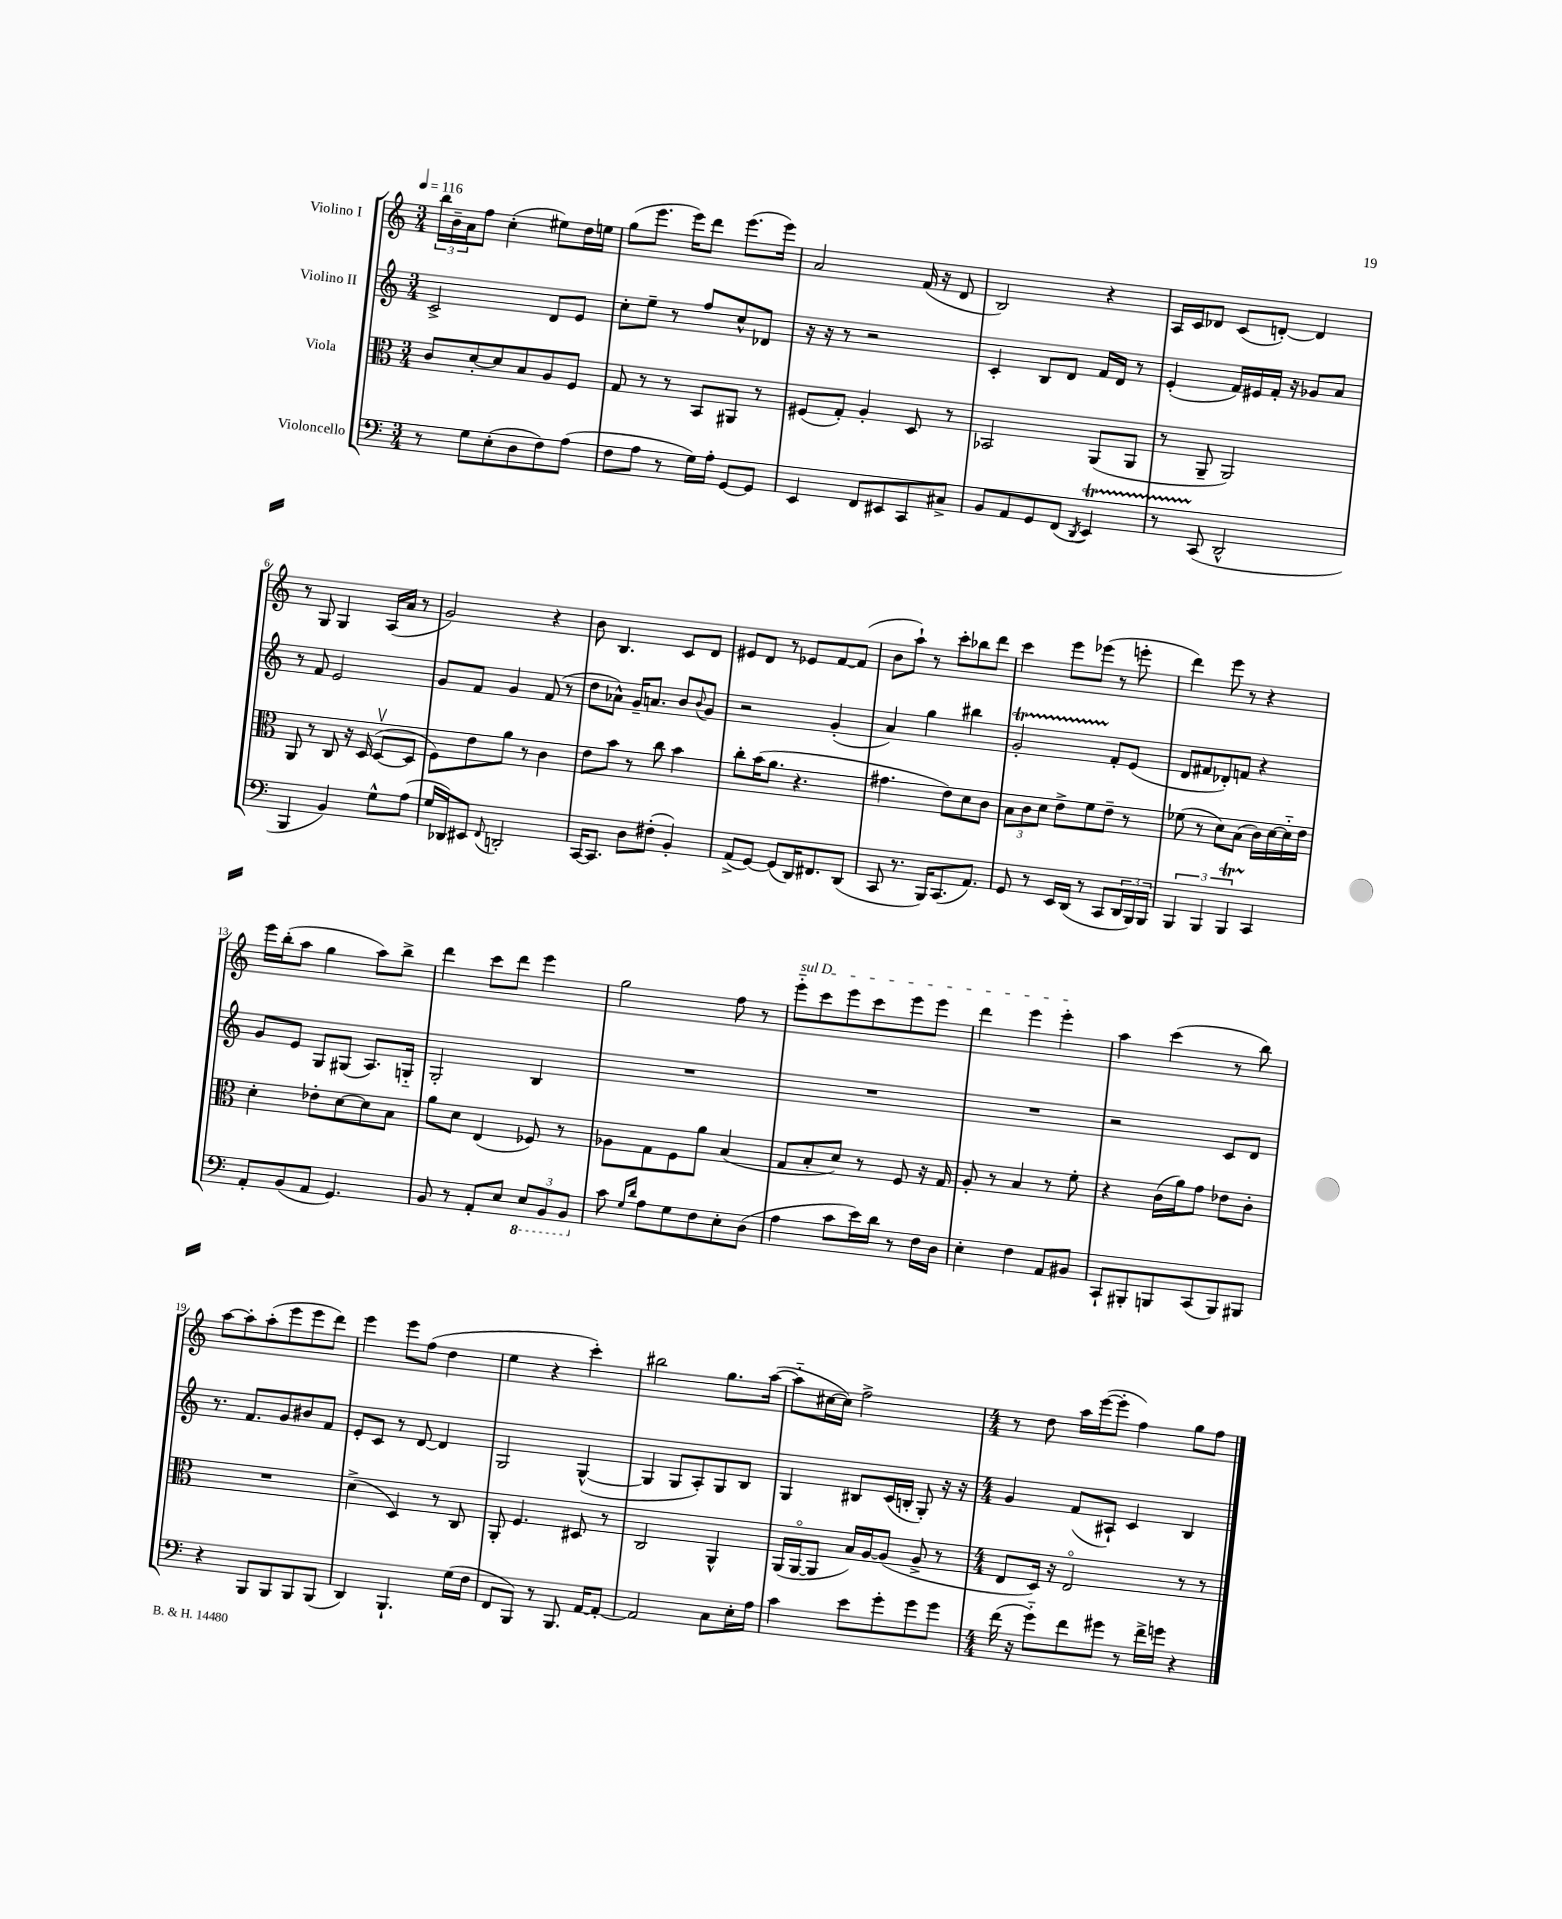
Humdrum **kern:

**kern	**kern	**kern	**kern
*staff4	*staff3	*staff2	*staff1
*clefF4	*clefC3	*clefG2	*clefG2
*k[]	*k[]	*k[]	*k[]
*M3/4	*M3/4	*M3/4	*M3/4
*MM116	*MM116	*MM116	*MM116
8r	8c	2c^	24bb
.	.	.	24b~
.	.	.	24a
8G	[8d'	.	8ff
(8E'	8d]	.	(4cc'
8D	8B	.	.
8F)	8A	8d	8ee#)
(8A	8F	8e	16dd
.	.	.	16ee
=	=	=	=
8F	8G	8cc'	(8gg
8A	8r	8ee~	8.eee
8r	8r	8r	.
.	.	.	16eee)
16G)	8BB	8ff	8ddd
16A'	.	.	.
[8GG	8AA#	8cc^^	(8.eee
8GG]	8r	8d-	.
.	.	.	16eee)
=	=	=	=
4EE	(8F#	16r	2a
.	.	16r	.
.	8G')	8r	.
8FF	4A'	2r	.
8EE#	.	.	.
8CC	8D	.	(16f
.	.	.	16r
8C#^	8r	.	8d
=	=	=	=
8BB	2BB-	4c'	2B)
8AA	.	.	.
8GG	.	8B	.
(8FF	.	8d	.
8qDD	.	.	.
4EE)	(8AA	16f	4r
.	.	16d	.
.	8AA	8r	.
=	=	=	=
8r	8r	(4e'	16A
.	.	.	16c
(8CC	8AA~	.	8d-
2DD^^	2AA)	16f)	(8c
.	.	16e#	.
.	.	16f'	[8d')
.	.	16r	.
.	.	8g-	4d]
.	.	8a	.
=	=	=	=
4BBB	8AA	8r	8r
.	8r	8f	8G
4BB)	8C	2e	4G
.	16r	.	.
.	(16D	.	.
8G^^	[8Dv	.	(16A
.	.	.	16a
(8A	8D]	.	8r
=	=	=	=
16G	8F)	8g	2g)
16DD-)	.	.	.
8EE#	8e	8f	.
8qqFF	.	.	.
2DD'	8a	4g	.
.	8r	.	.
.	4c	(8f	4r
.	.	8r	.
=	=	=	=
[16CC	8e	8dd	8b
8.CC]	.	.	.
.	8b	8a-^^)	4.B
8D	8r	16g~	.
.	.	8.a	.
(8F#'	8cc	.	.
4BB')	4b	8b	8c
.	.	8qqb	.
.	.	8g	8d
=	=	=	=
(8AA^	8cc'	2r	8e#
[8GG)	(16b	.	8d
.	8.a	.	.
(8GG]	.	.	8r
16DD)	4.r	.	8e-
8.FF#	.	.	.
.	.	(4g'	[8f
(8DD	.	.	(8f]
=	=	=	=
8CC	4.g#	4a)	8b
8.r	.	.	8aa`)
.	.	4gg	8r
16BBB)	.	.	.
(8.CC	8e)	.	8ccc'
.	8d	4bb#	8bb-
8.AA)	.	.	.
.	8c	.	8ddd
=	=	=	=
8GG	12B	2g'	4ccc
.	12c	.	.
8r	.	.	.
.	12d	.	.
16EE	8e^	.	8eee
(16DD	.	.	.
8r	8f	.	(8eee-
8CC	8e~	8f'	8r
24DD	8r	(8e	8eee'
24BBB)	.	.	.
24BBB	.	.	.
=	=	=	=
6BBB	(8f-	8d	4ddd)
.	8r	8f#	.
6BBB	.	.	.
.	8d)	8d-')	8eee
6BBB	.	.	.
.	(8B	8f	8r
4CC	16c)	4r	4r
.	[16d	.	.
.	16d'~]	.	.
.	16e	.	.
=	=	=	=
8AA'	4d'	8g	16eee
.	.	.	(16bb'
(8BB	.	8e	8aa
8AA	8e-'	8G	4gg
4.GG)	[8d	(8G#	.
.	8d]	8.A)	8aa)
.	8B	.	8bb^
.	.	16G'~	.
=	=	=	=
8BB	8a	2G'	4ddd
8r	8d	.	.
8AA'	(4E	.	8ccc
8E	.	.	8ddd
12EE	8F-)	4B	4eee
12BBB	.	.	.
.	8r	.	.
12BBB	.	.	.
=	=	=	=
8c	8A-	2.r	2gg
16qqG	.	.	.
16qqd	.	.	.
8A	8G	.	.
8G	8F	.	.
8F	8a	.	.
8E'	(4B	.	8ff
(8D	.	.	8r
=	=	=	=
4A	8G	2.r	8eee'~
.	8B'	.	8ccc
8c	8d)	.	8eee
16e)	8r	.	8ccc
16d	.	.	.
8r	8F	.	8eee
16F	16r	.	8eee
16D	16G	.	.
=	=	=	=
4E'	8A'	2.r	4ddd
.	8r	.	.
4F	4B	.	4eee
8AA	8r	.	4eee'
8BB#	8f'	.	.
=	=	=	=
8CC`	4r	2r	4aa
8BBB#'	.	.	.
8BBB	(16c	.	(4ccc
.	16a)	.	.
(8CC	8g	.	.
8BBB)	8e-	8c	8r
8BBB#	8c'	8d	8bb)
=	=	=	=
4r	2.r	8.r	[8aa
.	.	.	8aa']
.	.	8.f	.
8BBB	.	.	(8aa'
8BBB	.	8g	8eee
8BBB	.	8b#	8eee
(8BBB	.	8f	8ddd)
=	=	=	=
4DD)	(4d^	8e'	4eee
.	.	8c	.
4.BBB`	4D)	8r	8eee
.	.	[8d	(8ff
.	8r	4d]	4dd
(16G	8C	.	.
16F	.	.	.
=	=	=	=
8FF	8AA'	2G	4ee
8BBB)	4.F	.	.
8r	.	.	4r
8.BBB	.	.	.
.	8D#	([4G^^	4ccc')
[16AA	.	.	.
8AA'_	8r	.	.
=	=	=	=
2AA]	2C	4G]	2bb#
.	.	8G	.
.	.	8A')	.
8C	4AA^^	8G	8.gg
16E'	.	8B	.
16A	.	.	([16aa
=	=	=	=
4c	(16AA	4G	8aa'~]
.	[16AAo	.	.
.	8AA]	.	[16cc#
.	.	.	16cc#])
8e	16B)	8B#	2ff^
.	[16A	.	.
8g'	(8A]	(16c	.
.	.	16B'	.
8g	8A^	8G')	.
8g	8r	16r	.
.	.	16r	.
=	=	=	=
*M4/4	*M4/4	*M4/4	*M4/4
(16f	8E	4g	8r
16r	.	.	.
8g'~)	16D)	.	8dd
.	16r	.	.
8f	2Eo	(8f	16aa
.	.	.	([16eee
8g#	.	8A#`)	8eee']
8r	.	4c	4ff)
16f^	.	.	.
16g	.	.	.
4r	8r	4B	8gg
.	8r	.	8ff
==	==	==	==
*-	*-	*-	*-
